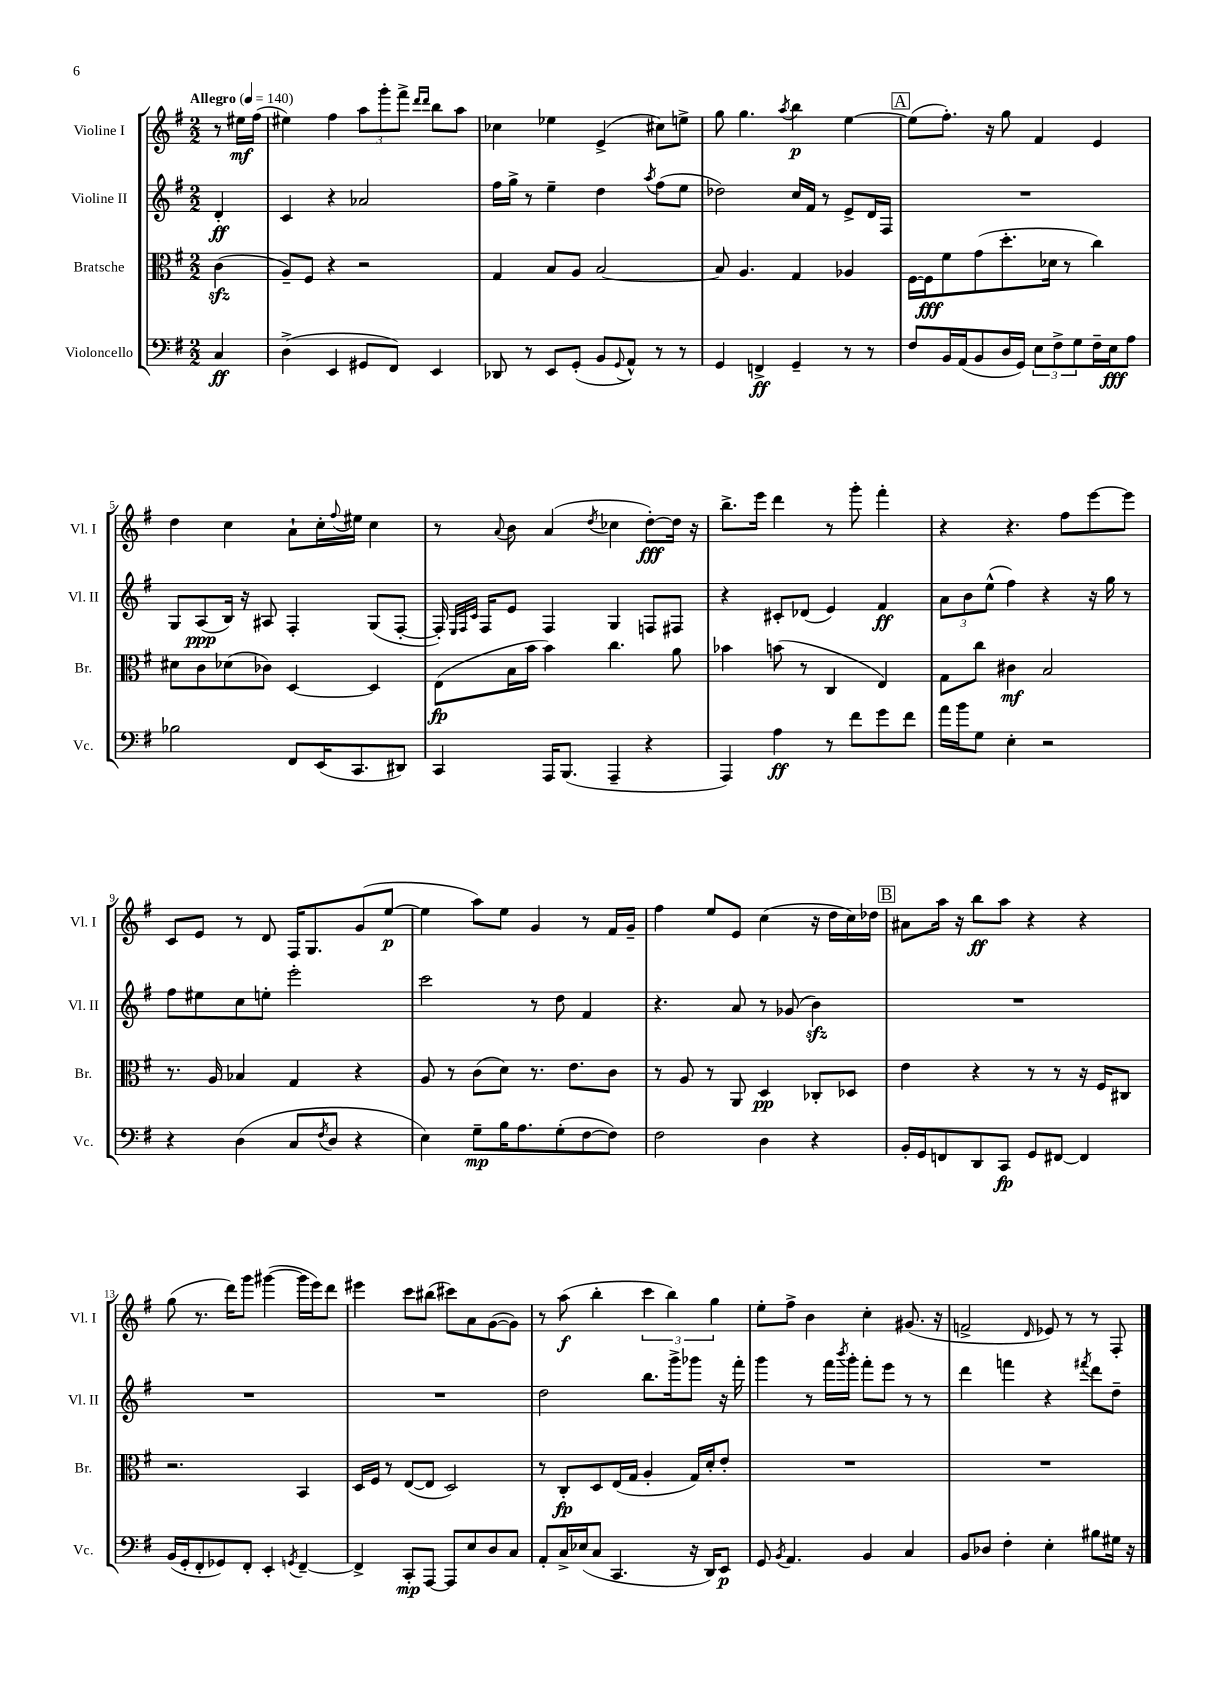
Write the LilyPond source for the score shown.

<<
\new StaffGroup <<
\new Staff = "s0" \with { instrumentName = "Violine I" shortInstrumentName = "Vl. I" } {
    \clef treble \key g \major \numericTimeSignature \time 2/2 \partial 4 \tempo "Allegro" 4 = 140
    r8 eis''16\mf fis''16( |
    eis''4) fis''4 \tuplet 3/2 { a''8 g'''8-. fis'''8-> } \grace { d'''16 d'''16 } b''8 a''8 |
    ces''4 ees''4 e'4->( cis''8) e''8-> |
    g''8 g''4. \acciaccatura { a''8 } b''4\p e''4~ |
    \mark \markup { \box "A" } e''8( fis''8.-.) r16 g''8 fis'4 e'4 |
    d''4 c''4 a'8-! c''16-. \appoggiatura { fis''8 } eis''16 c''4 |
    r8 \appoggiatura { a'8 } b'8 a'4( \acciaccatura { d''8 } ces''4 d''8~-.\fff) d''16 r16 |
    b''8.-> e'''16 d'''4 r8 g'''8-. fis'''4-. |
    r4 r4. fis''8 e'''8~ e'''8 |
    c'8 e'8 r8 d'8 fis16 g8. g'8( e''8~\p |
    e''4 a''8) e''8 g'4 r8 fis'16 g'16-- |
    fis''4 e''8 e'8 c''4( r16 d''16 c''16) des''16 |
    \mark \markup { \box "B" } ais'8 a''16 r16 b''8\ff a''8 r4 r4 |
    g''8( r8. d'''16) g'''8 gis'''4~( gis'''16 e'''16) d'''8 |
    eis'''4 c'''8 bis''8( cis'''8) a'8 g'8~( g'8) |
    r8 a''8\f( b''4-. \tuplet 3/2 { c'''4 b''4) g''4 } |
    e''8-. fis''8-> b'4 c''4-. gis'8.( r16 |
    f'2-> \grace { d'16 } ees'8) r8 r8 fis8-. \bar "|." |
}
\new Staff = "s1" \with { instrumentName = "Violine II" shortInstrumentName = "Vl. II" } {
    \clef treble \key g \major \numericTimeSignature \time 2/2 \partial 4
    d'4-.\ff |
    c'4 r4 aes'2 |
    fis''16 g''16-> r8 e''4-- d''4 \acciaccatura { a''8 } fis''8( e''8 |
    des''2) c''16 fis'16 r8 e'8-> d'16 fis16 |
    \mark \markup { \box "A" } R1 |
    g8 a8\ppp( b16) r16 ais8 fis4-. g8( fis8~-. |
    fis16-.) \grace { e32 fis32 c'32 } fis16 e'8 fis4 g4 f8 fis8 |
    r4 cis'8-. des'8( e'4) fis'4\ff |
    \tuplet 3/2 { a'8 b'8 e''8-^( } fis''4) r4 r16 g''16 r8 |
    fis''8 eis''8 c''8 e''8-. e'''2-. |
    c'''2 r8 d''8 fis'4 |
    r4. a'8 r8 ges'8( b'4\sfz) |
    \mark \markup { \box "B" } R1 |
    R1 |
    R1 |
    d''2 b''8. g'''16-> ges'''8 r16 fis'''16-. |
    g'''4 r8 fis'''16 \acciaccatura { b'''8 } g'''16-. fis'''8-. e'''8 r8 r8 |
    d'''4 f'''4 r4 \acciaccatura { fis'''8 } d'''8 d''8-- \bar "|." |
}
\new Staff = "s2" \with { instrumentName = "Bratsche" shortInstrumentName = "Br." } {
    \clef alto \key g \major \numericTimeSignature \time 2/2 \partial 4
    c'4\sfz( |
    a8--) fis8 r4 r2 |
    g4 b8 a8 b2~ |
    b8 a4. g4 aes4 |
    \mark \markup { \box "A" } fis16~ fis16\fff fis'8 g'8( d''8.-. des'16 r8 c''4) |
    dis'8 c'8 des'8( ces'8) d4~ d4 |
    e8\fp( b16 b'16 b'4) c''4. a'8 |
    bes'4 b'8( r8 c4 e4) |
    g8 c''8 cis'4\mf b2 |
    r8. a16 bes4 g4 r4 |
    a8 r8 c'8( d'8) r8. e'8. c'8 |
    r8 a8 r8 a,8 d4\pp ces8-. des8 |
    \mark \markup { \box "B" } e'4 r4 r8 r8 r16 fis16 cis8 |
    r2. b,4 |
    d16 fis16 r8 e8~( e8 d2) |
    r8 c8-.\fp d8 e16( g16 a4-. g16) d'16-. e'8-. |
    R1 |
    R1 \bar "|." |
}
\new Staff = "s3" \with { instrumentName = "Violoncello" shortInstrumentName = "Vc." } {
    \clef bass \key g \major \numericTimeSignature \time 2/2 \partial 4
    c4\ff |
    d4->( e,4 gis,8 fis,8) e,4 |
    des,8 r8 e,8 g,8-.( b,8 \appoggiatura { g,8 } a,8-^) r8 r8 |
    g,4 f,4->\ff g,4-- r8 r8 |
    \mark \markup { \box "A" } fis8 b,16 a,16( b,8 d16 g,16) \tuplet 3/2 { e8 fis8-> g8 } fis16-- e16\fff a8 |
    bes2 fis,8 e,16( c,8. dis,8) |
    c,4 a,,16 b,,8.( a,,4-- r4 |
    a,,4) a4\ff r8 fis'8 g'8 fis'8 |
    a'16 b'16 g8 e4-. r2 |
    r4 d4( c8 \acciaccatura { fis8 } d8 r4 |
    e4) g8--\mp b16 a8. g8-.( fis8~ fis8) |
    fis2 d4 r4 |
    \mark \markup { \box "B" } b,16-. g,16 f,8 d,8 c,8\fp g,8 fis,8~ fis,4 |
    b,16( g,16-. fis,8-. ges,8) fis,8-. e,4-. \acciaccatura { g,8 } fis,4~-- |
    fis,4-> c,8-.\mp a,,8~ a,,8 e8 d8 c8 |
    a,8-. c16-> ees16( c8 c,4. r16 d,16) e,8\p |
    g,8 \acciaccatura { b,8 } a,4. b,4 c4 |
    b,8 des8 fis4-. e4-. bis8 gis16 r16 \bar "|." |
}
>>
>>
